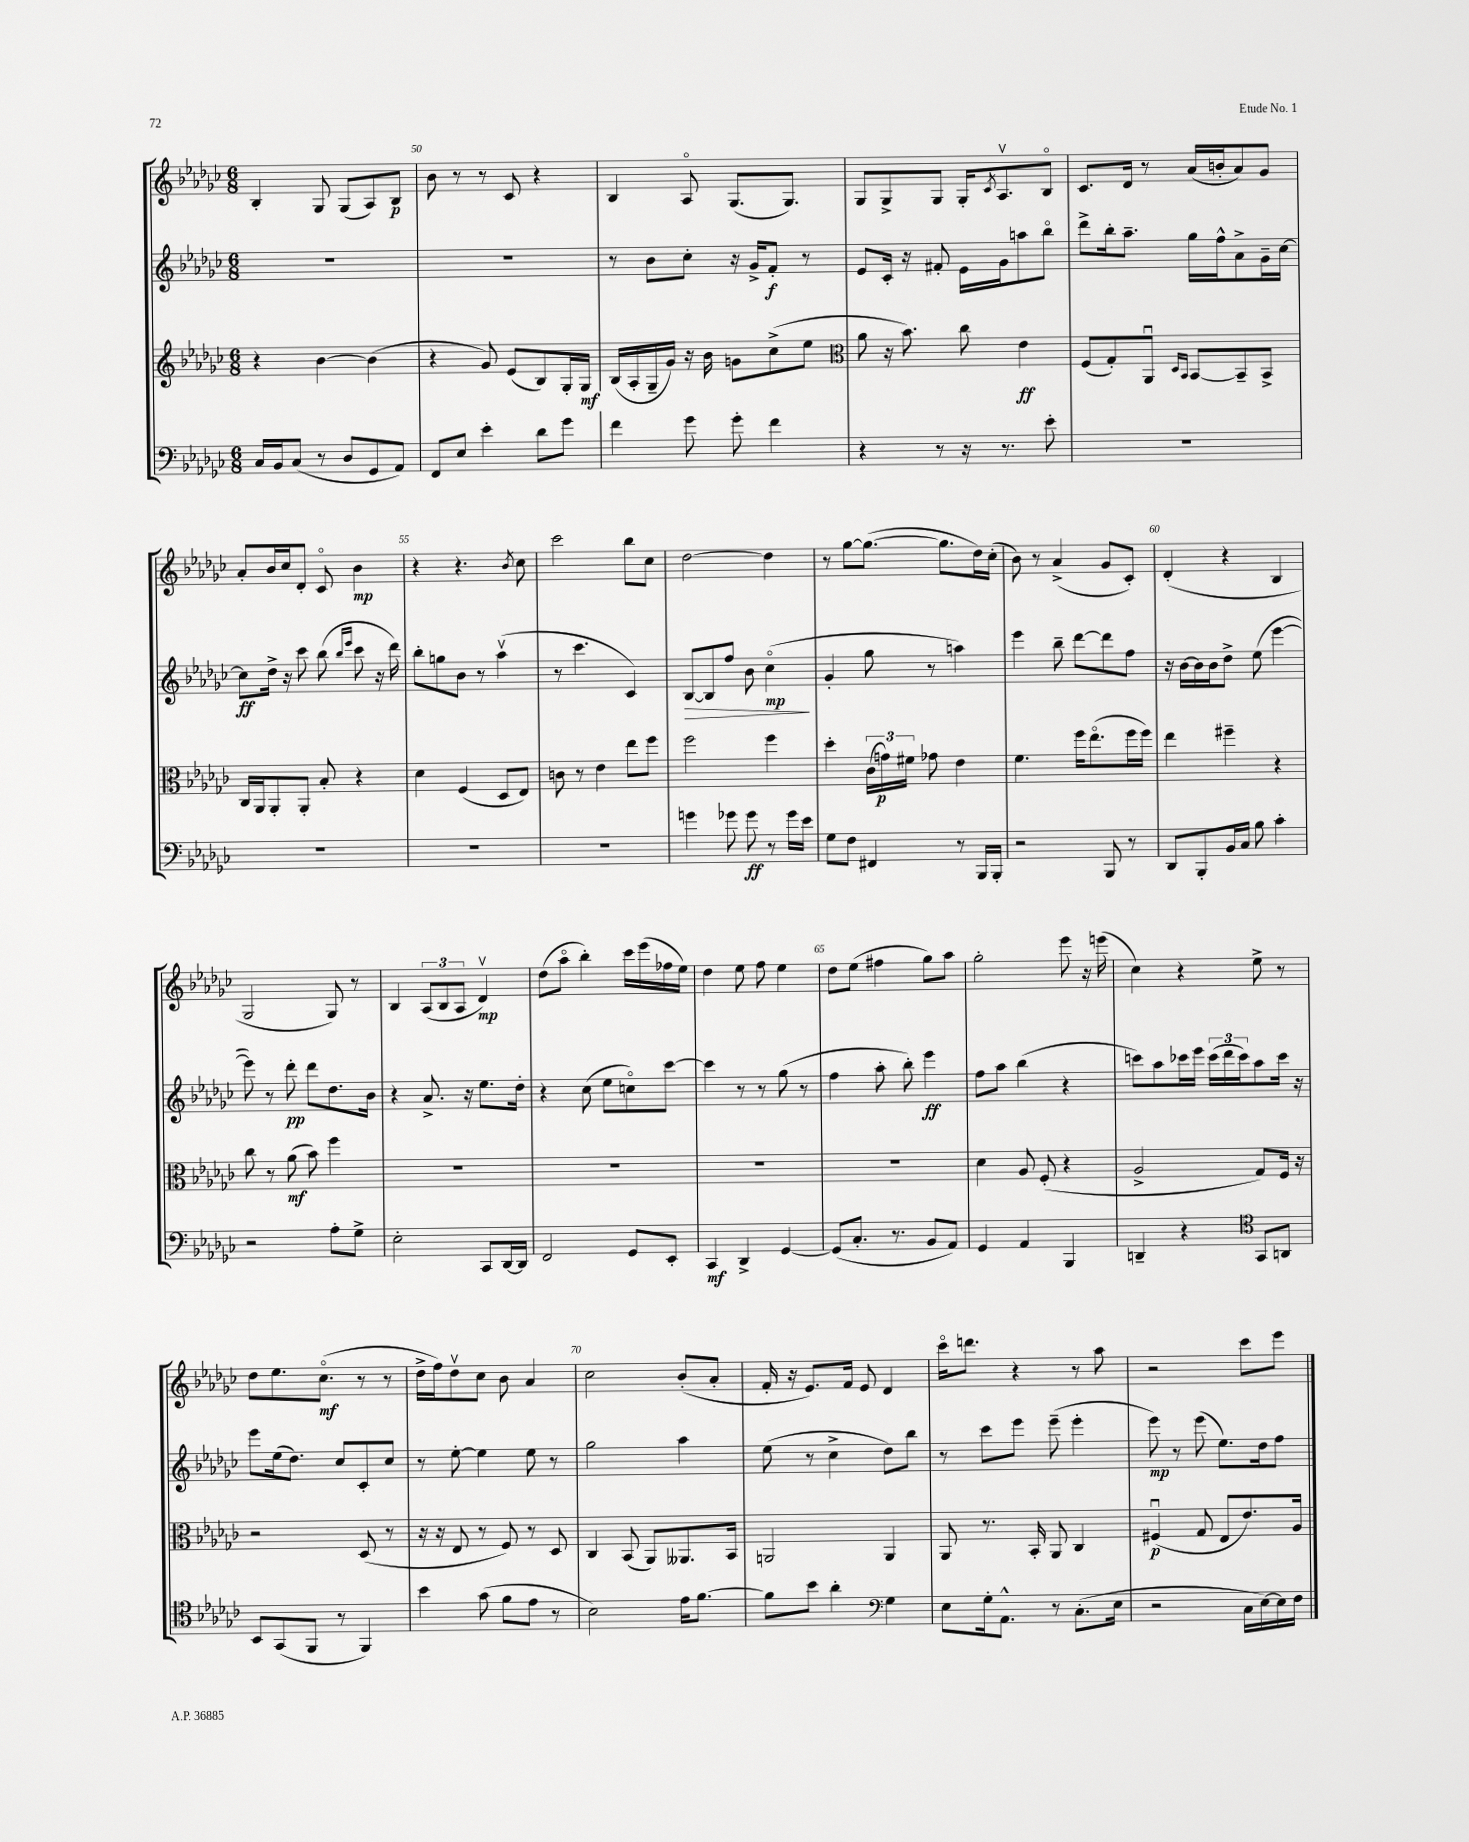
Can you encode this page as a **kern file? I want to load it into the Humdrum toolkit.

**kern	**kern	**kern	**kern
*staff4	*staff3	*staff2	*staff1
*clefF4	*clefG2	*clefG2	*clefG2
*k[b-e-a-d-g-c-]	*k[b-e-a-d-g-c-]	*k[b-e-a-d-g-c-]	*k[b-e-a-d-g-c-]
*M6/8	*M6/8	*M6/8	*M6/8
16C-	4r	2.r	4B-'
16BB-	.	.	.
(8C-	.	.	.
8r	[4b-	.	8G-
8D-	.	.	(8G-
8GG-	(4b-]	.	8A-)
8AA-)	.	.	8B-
=	=	=	=
8FF	4r	2.r	8b-
8E-	.	.	8r
4e-'	8g-)	.	8r
.	(8e-	.	8c-
8d-	8B-)	.	4r
8g-	16G-'	.	.
.	16G-	.	.
=	=	=	=
4f	(16B-	8r	4B-
.	16A-'	.	.
.	16G-~	8b-	.
.	16g-)	.	.
8g-	16r	8cc-'	8A-o
.	16b-	.	.
8g-'	8g	16r	(8.G-
.	.	16g-^	.
4f	(8cc-^	8f'	.
.	.	.	8.G-)
.	8ee-	8r	.
=	=	=	=
*	*clefC3	*	*
4r	8a-	8e-	8G-
.	16r	16c-'	8G-^
.	8.b-)	16r	.
8r	.	8f#'	8G-
16r	8cc-	16e-	16G-'
.	.	.	8qc-
8.r	.	16g-	8.A-v
.	4e-	8aa	.
8e-'	.	8bb-o	8B-o
=	=	=	=
2.r	(8F	8ddd-^	8.c-
.	8G-')	16bb-'	.
.	.	8.aa-~	16d-
.	8AA-u	.	8r
.	16qqD-	.	.
.	16qqBB-	.	.
.	[8BB-	16gg-	(16a-
.	.	16ff^^	16b'
.	8BB-~]	8a-^	8a-)
.	8BB-^	16g-~	8g-
.	.	[16cc-	.
=	=	=	=
2.r	16C-	8cc-]	8a-'
.	16AA-	.	.
.	8AA-'	16dd-^	16b-
.	.	16r	16cc-
.	8AA-'	8ccc-	8d-'
.	8B-'	(8bb-	8c-o
.	.	16qqbb-	.
.	.	16qqeee-	.
.	4r	8ccc-	4b-
.	.	16r	.
.	.	16ddd-)	.
=	=	=	=
2.r	4d-	8bb-'	4r
.	.	8gg	.
.	(4F	8b-	4.r
.	.	8r	.
.	8D-	(4aa-v	.
.	.	.	8qb-
.	8E-)	.	8cc-
=	=	=	=
2.r	8c	8r	2ccc-
.	8r	4.ccc-	.
.	4e-	.	.
.	8ee-	4c-)	8bb-
.	8ff	.	8cc-
=	=	=	=
4g	2ff	[8B-	[2dd-
.	.	8B-]	.
8g-	.	8ff	.
8g-	.	8b-	.
8r	4ff	(4cc-o	4dd-]
16g-	.	.	.
16e-	.	.	.
=	=	=	=
8G-	4dd-'	4g-'	8r
8F	.	.	[8gg-
4FF#	(24c-	8gg-	(8.gg-_
.	24g)	.	.
.	24f#	.	.
.	8g-	8r	.
.	.	.	8.gg-]
8r	4e-	4aa)	.
16BBB-	.	.	16dd-)
16BBB-'	.	.	(16cc-'
=	=	=	=
2r	4.f	4eee-	8b-)
.	.	.	8r
.	.	8bb-~	(4a-^
.	16ff	[8ddd-	.
.	(8.ee-o	.	.
8BBB-	.	8ddd-]	8g-
8r	16ff	8ff	8c-')
.	16ff)	.	.
=	=	=	=
8DD-	4ee-	16r	(4d-'
.	.	[16b-	.
8BBB-'	.	16b-]	.
.	.	16b-	.
16BB-	4ff#~	8dd-^	4r
16C-	.	.	.
8B-	.	(8ee-	.
4c-'	4r	[4eee-	4B-
=	=	=	=
2r	8cc-	8eee-])	2G-
.	8r	8r	.
.	(8a-	8ddd-'	.
.	8b-)	8ddd-	.
8A-'	4ff	8.dd-	8G-)
8G-^	.	.	8r
.	.	16b-	.
=	=	=	=
2E-'	2.r	4r	4B-
.	.	8.a-^	(12A-
.	.	.	12B-
.	.	.	12A-
.	.	16r	.
8CC-	.	8.ee-	4d-v)
[16DD-	.	.	.
16DD-]	.	16dd-'	.
=	=	=	=
2FF	2.r	4r	(8dd-
.	.	.	8aa-o
.	.	(8cc-	4bb-')
.	.	8ee-	.
8GG-	.	8cco)	16ccc-
.	.	.	(16eee-
8EE-'	.	[8ccc-	16ff-
.	.	.	16ee-)
=	=	=	=
4CC-	2.r	4ccc-]	4dd-
4DD-^	.	8r	8ee-
.	.	8r	8ff
[4GG-	.	(8gg-	4ee-
.	.	8r	.
=	=	=	=
(8GG-]	2.r	4ff	8dd-
8.C-'	.	.	(8ee-
.	.	8aa-'	4ff#
8.r	.	.	.
.	.	8bb-')	.
8BB-	.	4eee-	8gg-)
8AA-)	.	.	8aa-
=	=	=	=
4GG-	4d-	8ff	2gg-'
.	.	8aa-	.
4AA-	8A-	(4bb-	.
.	(8F'	.	.
4BBB-	4r	4r	8eee-
.	.	.	16r
.	.	.	(16eee
=	=	=	=
4DD~	2A-^	8ccc)	4cc-)
.	.	8aa-	.
4r	.	16ccc-	4r
.	.	16eee-	.
.	.	(24ccc-	.
.	.	24ddd-	.
.	.	24ccc-)	.
*clefC4	*	*	*
8GG-	8G-)	8aa-	8ee-^
8AA	16F	16ccc-	8r
.	16r	16r	.
=	=	=	=
8BB-	2r	8eee-	8dd-
(8GG-	.	(16ee-	8.ee-
.	.	8.dd-)	.
8FF	.	.	.
.	.	.	(8.cc-o
8r	.	8cc-	.
4FF)	(8D-	8c-'	8r
.	8r	8cc-	8r
=	=	=	=
4b-	16r	8r	16dd-^
.	16r	.	16ff)
.	8E-	[8ee-'	8dd-v
(8g-	8r	4ee-]	8cc-
8f	8F)	.	8b-
8e-	8r	8ee-	4a-
8r	8D-	8r	.
=	=	=	=
2B-)	4C-	2gg-	2cc-
.	(8BB-	.	.
.	8AA-)	.	.
16e-	8.AA--	4aa-	(8b-'
[8.f	.	.	.
.	.	.	8a-'
.	16BB-	.	.
=	=	=	=
8f]	2AA	(8ee-	16f'
.	.	.	16r
8b-	.	8r	8.e-)
4a-'	.	4cc-^	.
.	.	.	16f
.	.	.	8e-
*clefF4	*	*	*
4G-	4AA	8dd-)	4d-
.	.	8bb-	.
=	=	=	=
8E-	8AA-	8r	16ccc-o
.	.	.	8.ddd
16G-'	8.r	8ccc-	.
8.AA-^^	.	.	.
.	.	8eee-	4r
.	16BB-'	.	.
8r	8AA-	(8eee-~	.
(8.C-'	4C-	4eee-'	8r
.	.	.	8aa-
16E-	.	.	.
=	=	=	=
2r	(4F#u	8eee-)	2r
.	.	8r	.
.	8G-	(8eee-	.
.	8E-	8.ee-)	.
16C-	8.e-)	.	8ccc-
[16E-)	.	16dd-	.
16E-]	.	8ff	8eee-
16F	16A-	.	.
==	==	==	==
*-	*-	*-	*-
